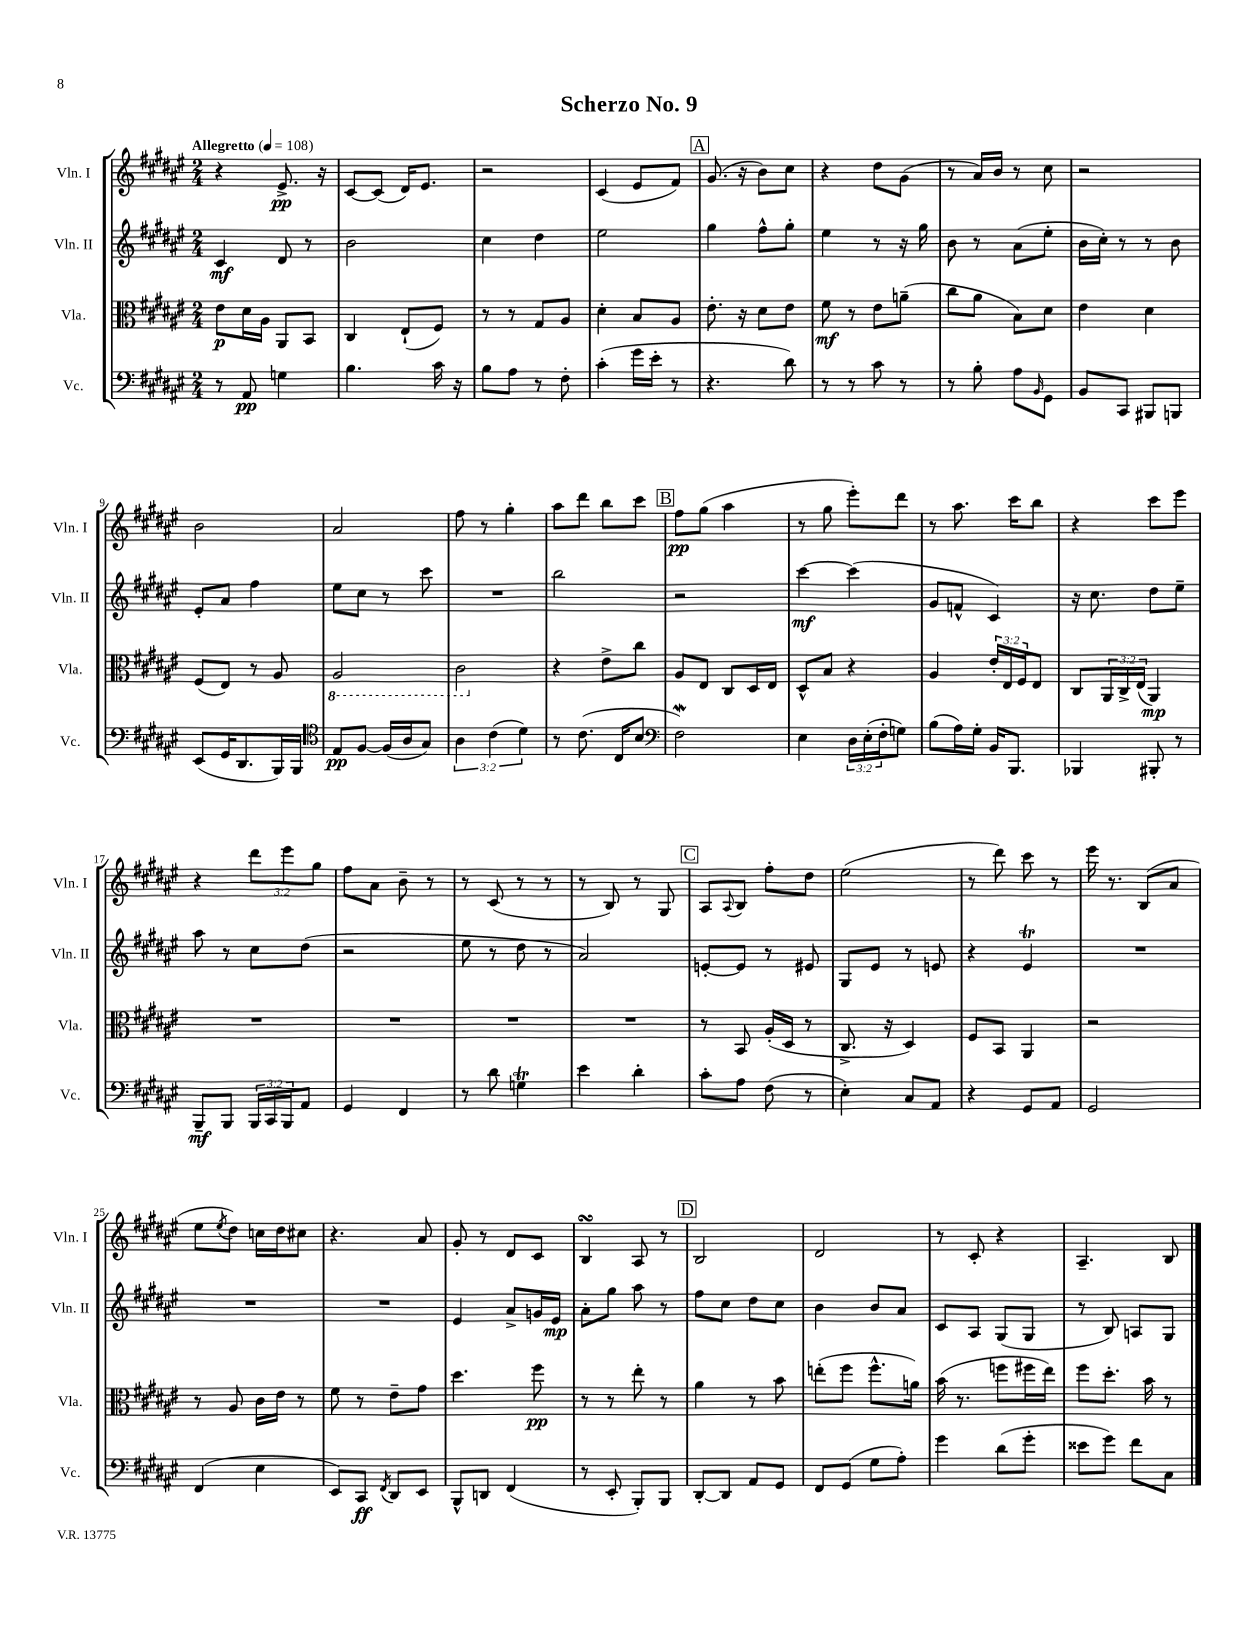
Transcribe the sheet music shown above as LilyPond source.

\header { title = "Scherzo No. 9" }
<<
\new StaffGroup <<
\new Staff = "s0" \with { instrumentName = "Vln. I" shortInstrumentName = "Vln. I" } {
    \clef treble \key fis \major \numericTimeSignature \time 2/4 \override Staff.TupletNumber.text = #tuplet-number::calc-fraction-text \tempo "Allegretto" 4 = 108
    r4 eis'8.->\pp r16 |
    cis'8~ cis'8( dis'16) eis'8. |
    r2 |
    cis'4( eis'8 fis'8) |
    \mark \markup { \box "A" } gis'8.( r16 b'8) cis''8 |
    r4 dis''8 gis'8( |
    r8 ais'16) b'16 r8 cis''8 |
    r2 |
    b'2 |
    ais'2 |
    fis''8 r8 gis''4-. |
    ais''8 dis'''8 b''8 cis'''8 |
    \mark \markup { \box "B" } fis''8\pp gis''8( ais''4 |
    r8 gis''8 eis'''8-.) dis'''8 |
    r8 ais''8. cis'''16 b''8 |
    r4 cis'''8 eis'''8 |
    r4 \tuplet 3/2 { dis'''8 eis'''8 gis''8 } |
    fis''8 ais'8 b'8-- r8 |
    r8 cis'8( r8 r8 |
    r8 b8) r8 gis8 |
    \mark \markup { \box "C" } ais8 \appoggiatura { ais8 } b8 fis''8-. dis''8 |
    eis''2( |
    r8 dis'''8) cis'''8 r8 |
    eis'''16 r8. b8( ais'8 |
    eis''8 \acciaccatura { eis''8 } dis''8) c''16 dis''16 cis''8 |
    r4. ais'8 |
    gis'8-. r8 dis'8 cis'8 |
    b4\turn ais8 r8 |
    \mark \markup { \box "D" } b2 |
    dis'2 |
    r8 cis'8-. r4 |
    ais4.-- b8 \bar "|." |
}
\new Staff = "s1" \with { instrumentName = "Vln. II" shortInstrumentName = "Vln. II" } {
    \clef treble \key fis \major \numericTimeSignature \time 2/4
    cis'4\mf dis'8 r8 |
    b'2 |
    cis''4 dis''4 |
    eis''2 |
    \mark \markup { \box "A" } gis''4 fis''8-^ gis''8-. |
    eis''4 r8 r16 gis''16 |
    b'8 r8 ais'8( eis''8-. |
    b'16 cis''16-.) r8 r8 b'8 |
    eis'8-. ais'8 fis''4 |
    eis''8 cis''8 r8 cis'''8 |
    R2 |
    b''2 |
    \mark \markup { \box "B" } r2 |
    cis'''4~\mf cis'''4( |
    gis'8 f'8-^ cis'4) |
    r16 cis''8. dis''8 eis''8-- |
    ais''8 r8 cis''8 dis''8( |
    r2 |
    eis''8 r8 dis''8 r8 |
    ais'2) |
    \mark \markup { \box "C" } e'8~-. e'8 r8 eis'8 |
    gis8 eis'8 r8 e'8 |
    r4 eis'4\trill |
    R2 |
    R2 |
    R2 |
    eis'4 ais'8-> g'16 eis'16\mp |
    ais'8-. gis''8 ais''8 r8 |
    \mark \markup { \box "D" } fis''8 cis''8 dis''8 cis''8 |
    b'4 b'8 ais'8 |
    cis'8 ais8 gis8( gis8 |
    r8 b8) a8 gis8 \bar "|." |
}
\new Staff = "s2" \with { instrumentName = "Vla." shortInstrumentName = "Vla." } {
    \clef alto \key fis \major \numericTimeSignature \time 2/4 \override Staff.TupletNumber.text = #tuplet-number::calc-fraction-text
    eis'8\p dis'16 ais16 ais,8 b,8 |
    cis4 eis8-!( fis8) |
    r8 r8 gis8 ais8 |
    dis'4-. b8 ais8 |
    \mark \markup { \box "A" } eis'8.-. r16 dis'8 eis'8 |
    fis'8\mf r8 eis'8 a'8--( |
    cis''8 ais'8 b8) dis'8 |
    eis'4 dis'4 |
    fis8( eis8) r8 ais8 |
    \ottava #-1 ais,2 |
    cis2 \ottava #0 |
    r4 eis'8-> cis''8 |
    \mark \markup { \box "B" } ais8 eis8 cis8 dis16 eis16 |
    dis8-^ b8 r4 |
    ais4 \tuplet 3/2 { eis'16-. eis16 fis16 } eis8 |
    cis8 \tuplet 3/2 { ais,16 cis16-> eis16( } ais,4\mp) |
    R2 |
    R2 |
    R2 |
    R2 |
    \mark \markup { \box "C" } r8 b,8 ais16-.( dis16 r8 |
    cis8.-> r16 dis4) |
    fis8 b,8 ais,4 |
    r2 |
    r8 ais8 cis'16 eis'16 r8 |
    fis'8 r8 eis'8-- gis'8 |
    dis''4. fis''8\pp |
    r8 r8 eis''8-. r8 |
    \mark \markup { \box "D" } ais'4 r8 b'8 |
    e''8-.( fis''8 fis''8.-^ a'16) |
    b'16( r8. f''8 fis''16 eis''16) |
    fis''8 dis''8.-. b'16 r8 \bar "|." |
}
\new Staff = "s3" \with { instrumentName = "Vc." shortInstrumentName = "Vc." } {
    \clef bass \key fis \major \numericTimeSignature \time 2/4 \override Staff.TupletNumber.text = #tuplet-number::calc-fraction-text
    r8 ais,8\pp g4 |
    b4. cis'16 r16 |
    b8 ais8 r8 fis8-. |
    cis'4-.( gis'16 eis'16-. r8 |
    \mark \markup { \box "A" } r4. dis'8) |
    r8 r8 cis'8 r8 |
    r8 b8-. ais8 \grace { b,16 } gis,8 |
    b,8 cis,8 bis,,8 b,,8 |
    eis,8( gis,16 dis,8. b,,16) b,,16 |
    \clef tenor eis8\pp fis8~ fis16( ais16 gis8) |
    \tuplet 3/2 { ais4 cis'4( dis'4) } |
    r8 cis'8.( cis16 b8 |
    \mark \markup { \box "B" } \clef bass fis2\mordent) |
    eis4 \tuplet 3/2 { dis16 eis16-.( fis16-. } g8) |
    b8( ais16) gis16-. b,16 b,,8. |
    bes,,4 bis,,8-. r8 |
    b,,8--\mf b,,8 \tuplet 3/2 { b,,16 cis,16 b,,16 } ais,8 |
    gis,4 fis,4 |
    r8 dis'8 g4\trill |
    eis'4 dis'4-. |
    \mark \markup { \box "C" } cis'8-. ais8 fis8( r8 |
    eis4-.) cis8 ais,8 |
    r4 gis,8 ais,8 |
    gis,2 |
    fis,4( eis4 |
    eis,8) cis,8\ff \acciaccatura { fis,8 } dis,8 eis,8 |
    b,,8-^ d,8 fis,4( |
    r8 eis,8-. b,,8-.) b,,8 |
    \mark \markup { \box "D" } dis,8~-. dis,8 ais,8 gis,8 |
    fis,8 gis,8( gis8 ais8-.) |
    gis'4 dis'8( gis'8-. |
    eisis'8 gis'8) fis'8 cis8 \bar "|." |
}
>>
>>
